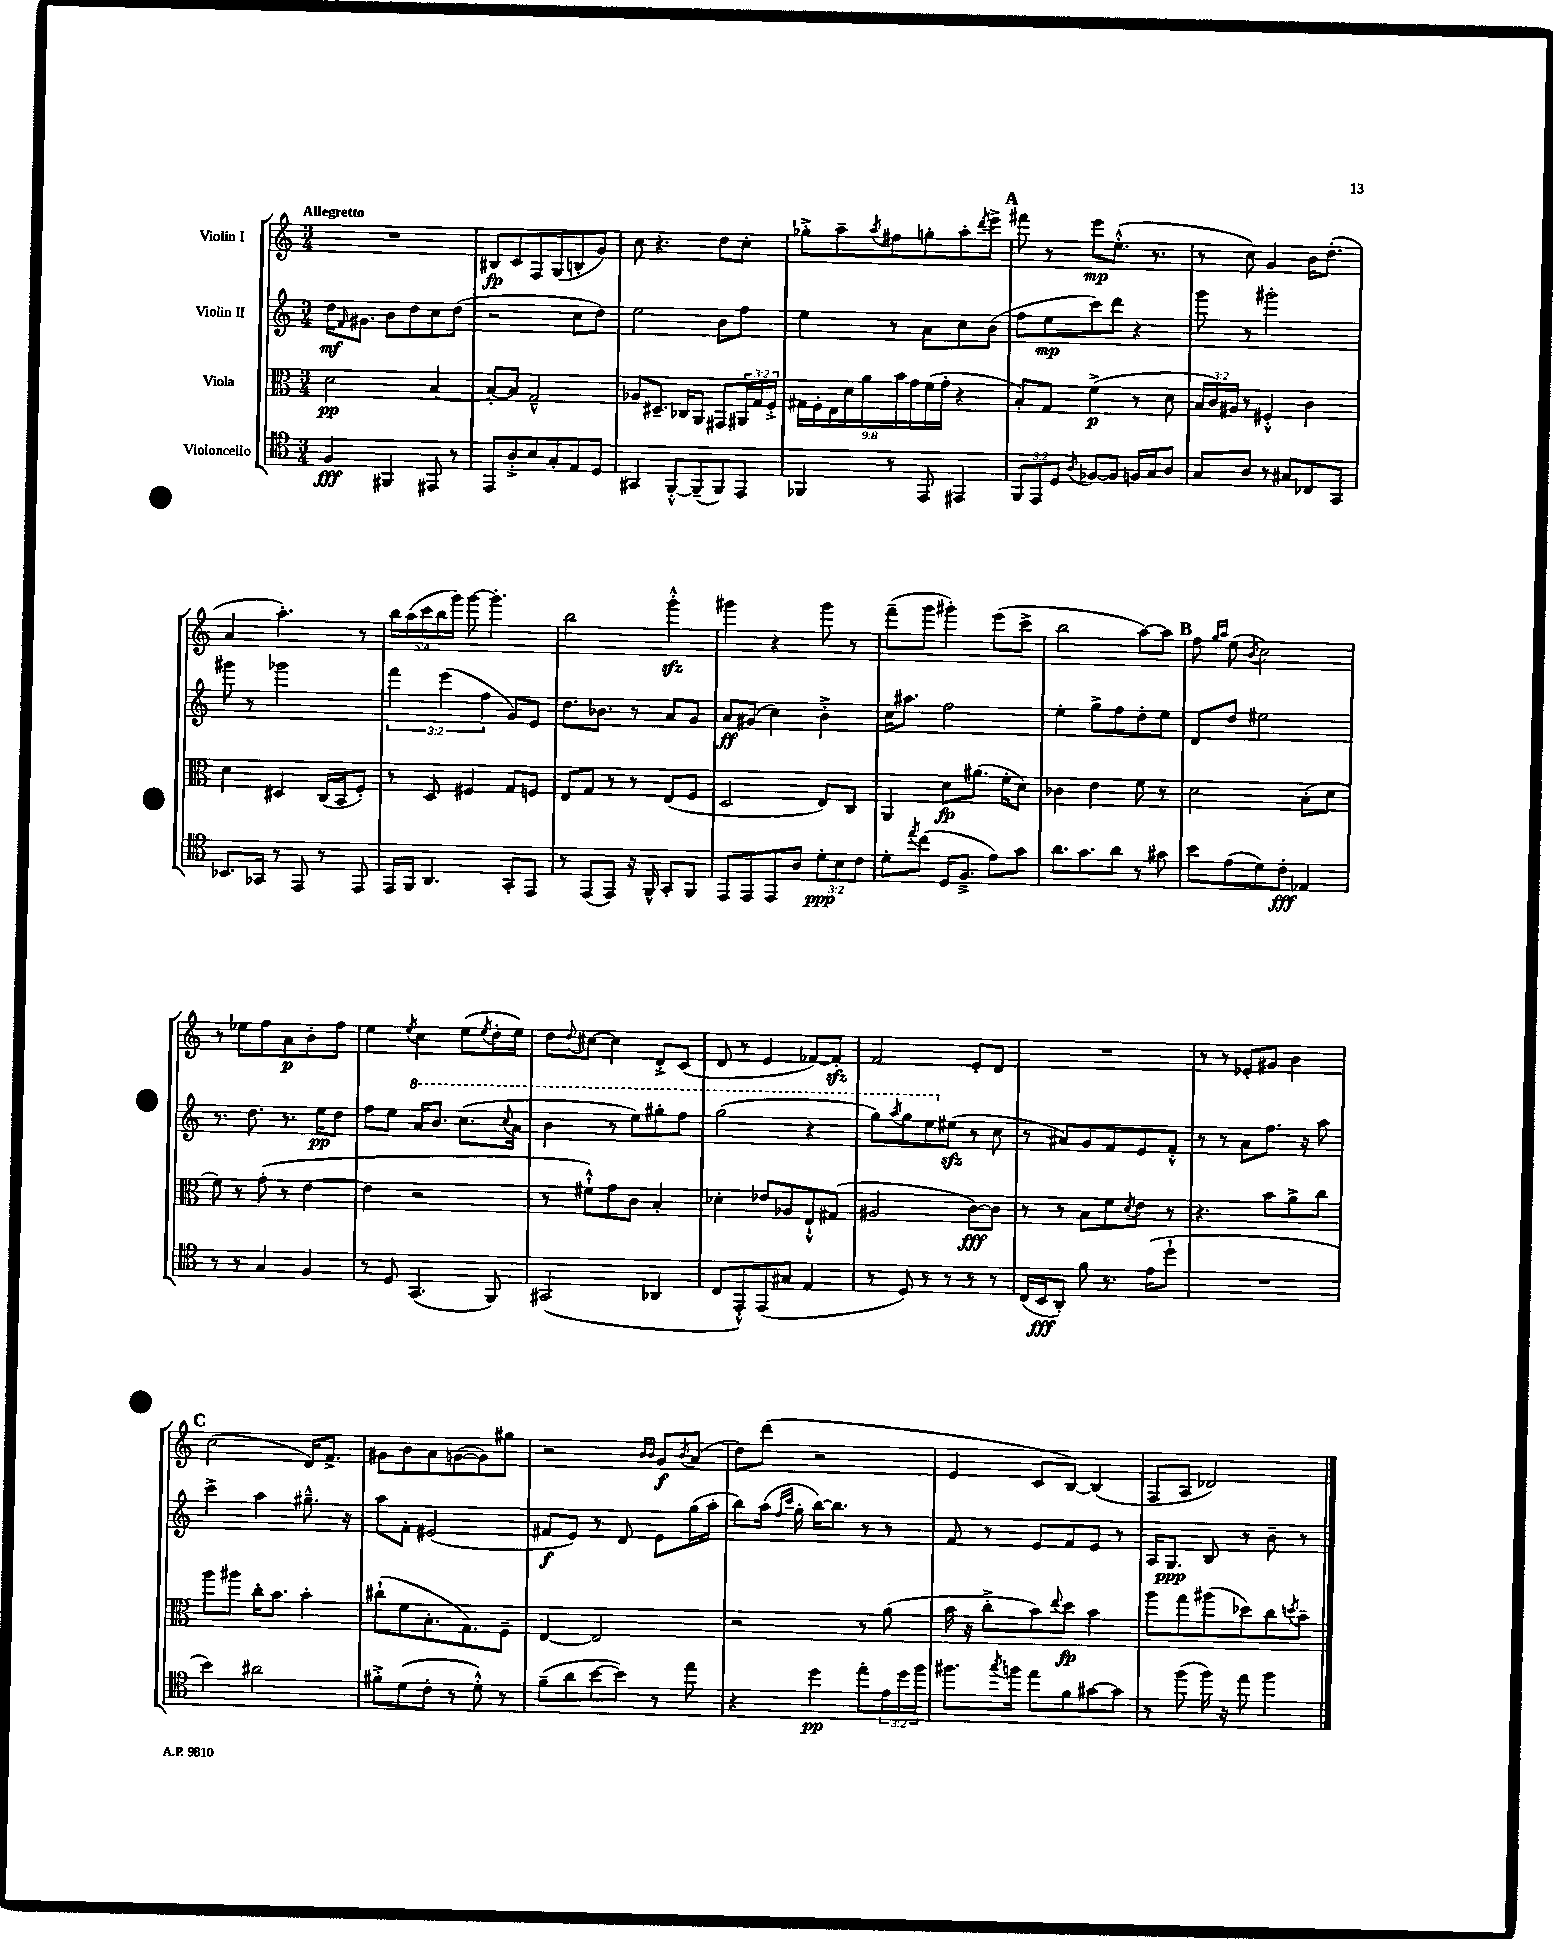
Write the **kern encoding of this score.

**kern	**kern	**kern	**kern
*staff4	*staff3	*staff2	*staff1
*clefC4	*clefC3	*clefG2	*clefG2
*k[]	*k[]	*k[]	*k[]
*M3/4	*M3/4	*M3/4	*M3/4
4F	2d	16dd	2.r
.	.	16qqf	.
.	.	8.g#	.
4FF#	.	8b	.
.	.	8dd	.
8EE#	[4B	8cc	.
8r	.	(8dd	.
=	=	=	=
8EE	8B'_	2r	8B#
8A'^	8B]	.	8c
8B	2G~^^	.	8F
8G'	.	.	(8G
8E	.	8cc	8B'
8D	.	8dd)	8g)
=	=	=	=
4GG#	8A-	2ee	8cc
.	8.D#~	.	4.r
[8FF'^^	.	.	.
.	16C-	.	.
(8FF~]	8AA	.	.
8FF)	8GG#	8b	8dd
8EE	24AA#	8ff	8cc'
.	24G	.	.
.	24F'^	.	.
=	=	=	=
4FF-	18G#	4ee	8gg-'^
.	18F'	.	.
.	18E	.	.
.	.	.	8aa~
.	18d	.	.
.	18a	.	.
.	.	.	8qaa
8r	.	8r	8ff#
.	18b	.	.
.	18g	.	.
8EE	.	8a	8gg'
.	(18f	.	.
.	18g'	.	.
4EE#	4r	8cc	8aa'
.	.	.	8qddd
.	.	(8b	8eee^
=	=	=	=
12FF	8B')	8ff	8fff#
12EE	.	.	.
.	8G	8ee	8r
12D	.	.	.
8qA	.	.	.
[8F-	(4f^	8ccc)	8eee
8F-]	.	8ddd	(8.ee'^^
16F	8r	4r	.
16G	.	.	8.r
8A	8d	.	.
=	=	=	=
8G	24B	8ggg	8r
.	24c)	.	.
.	24A#	.	.
8A	8r	8r	8cc)
8r	4F#'^^	2ggg#'	4g
8G#	.	.	.
8C-	4c	.	16b
.	.	.	(8.dd'
8GG	.	.	.
=	=	=	=
8.BB-	4d	8ggg#	4a
.	.	8r	.
16GG-	.	.	.
8r	4D#	2ggg-	4.aa')
8EE	.	.	.
8r	(16C	.	.
.	16BB	.	.
8EE	8F')	.	8r
=	=	=	=
16EE	8r	6fff	20bb
.	.	.	(20aa
16FF	.	.	.
.	.	.	20ccc
4.AA	8D	.	.
.	.	.	20bb
.	.	(6eee	.
.	.	.	20ggg)
.	4F#	.	[8ggg
.	.	6ff	.
.	.	.	4.ggg']
8GG'	8G	8g)	.
8EE	8F	8e	.
=	=	=	=
8r	8E	8.dd	2bb
(8EE	8G	.	.
.	.	8.b-	.
8EE)	8r	.	.
16r	8r	8r	.
16FF^^	.	.	.
8GG'	(8E	8a	4ggg'^^
8FF	8F	8g	.
=	=	=	=
8EE	2D	8a	4ggg#
8EE	.	(8g#	.
8EE	.	4cc)	4r
8A	.	.	.
12d'	8E)	4b'^	8ggg#
12B	.	.	.
.	8C	.	8r
12c	.	.	.
=	=	=	=
8d'	4AA	16cc	(8fff~
.	.	8.aa#	.
8qee	.	.	.
(8cc	.	.	8ggg
16D	8d	2ff	4ggg#')
8.F~^	.	.	.
.	(8.a#	.	.
8e)	.	.	(8eee
.	16f'	.	.
8g	8d)	.	8ccc^
=	=	=	=
8.a	4c-	4ee'	2bb
8.g	.	.	.
.	4e	8gg^	.
8a	.	8ff	.
8r	8f	8dd'	[8aa)
8g#	8r	8ee	8aa]
=	=	=	=
8b	2d	8d	8ff
.	.	.	16qqgg
.	.	.	16qqaa
(8e	.	8dd	(8ee
.	.	.	8qb
8d)	.	2ee#	2cc)
8c'	.	.	.
4E-	(8B'	.	.
.	8d	.	.
=	=	=	=
8r	8f)	8.r	8r
8r	8r	.	8ee-
.	.	8.dd	.
4G	(8g'	.	8ff
.	8r	8.r	8a
4F	[4e	.	8b'
.	.	16ee	.
.	.	8dd	8ff
=	=	=	=
8r	4e]	8ff	4ee
8D	.	8ee	.
.	.	.	8qee
(4.GG	2r	16aa	4cc
.	.	8.bb	.
.	.	(8.ccc	(8ee
.	.	.	8qee
8FF)	.	.	16dd'
.	.	8qqccc	.
.	.	16aa	16ee)
=	=	=	=
(2GG#	8r	4bb	8dd
.	.	.	8qqdd
.	8f#`^^)	.	[8cc#
.	8g	8r	4cc#]
.	8c	8eee)	.
4AA-	4B'	8ggg#'	8d'^
.	.	8fff	(8c
=	=	=	=
8C	4d-'	(2ggg	8d
8EE'^^)	.	.	8r
(8EE	8e-	.	4e
8G#	8A-	.	.
4E	8E`^^	4r	[8f-)
.	(8G#	.	8f-']
=	=	=	=
8r	2A#	8ggg)	2f
.	.	8qaaa	.
8D)	.	8ggg	.
8r	.	8eee	.
8r	.	(8ee#	.
8r	[8c)	8r	8e'
8r	8c]	8cc	8d
=	=	=	=
(16C	8r	8r	2.r
16BB	.	.	.
8AA')	8r	8a#)	.
8f	8B	8g	.
8.r	8f	8f	.
.	8qd	.	.
.	8e	8e	.
(16e	.	.	.
8dd`	8r	8f'^^	.
=	=	=	=
2.r	4.r	8r	8r
.	.	8r	8r
.	.	8a	8e-'
.	8b	8.ff	8g#
.	8a^	.	4b
.	.	16r	.
.	8cc	8aa	.
=	=	=	=
4b)	8aa	4ccc^	(2cc
.	8aa#	.	.
2a#	16cc'	4aa	.
.	8.b	.	.
.	4b'	8.gg#~^^	16d)
.	.	.	8.f^
.	.	16r	.
=	=	=	=
8f#'^	(8cc#`	8aa	8g#
(8d	8f	8f'	8b
8c'	8.B'	(2e#	8a
8r	.	.	([8g
.	8.G)	.	.
8d'^^)	.	.	8g])
8r	8F~	.	8gg#
=	=	=	=
(8f~	[4E	8f#	2r
8a	.	8e)	.
[8b	2E]	8r	.
8b])	.	8d	.
.	.	.	16qqb
.	.	.	16qqb
8r	.	8e	8g
.	.	.	8qb
8ee	.	(16gg	(8a
.	.	16aa'	.
=	=	=	=
4r	2r	8bb)	8dd)
.	.	(16aa	(8ddd
.	.	16qqff	.
.	.	16qqccc	.
.	.	16gg'	.
4dd	.	[16bb)	2r
.	.	8.bb]	.
8ee'	8r	8r	.
24e	(8a	8r	.
24dd	.	.	.
24ff	.	.	.
=	=	=	=
8.ff#	16b	8f	4e
.	16r	.	.
.	8cc'^	8r	.
8qgg	.	.	.
16ff	.	.	.
8ee	8b)	8e	8c
.	8qqee	.	.
8f	8dd	8f	[8B)
[8g#	4b	8e	(4B]
8g#]	.	8r	.
=	=	=	=
8r	8aa	16A	8F
.	.	8.G	.
(8ff	8gg	.	8A
16ff)	(8aa#	8B	2d-)
16r	.	.	.
8ee	8dd-)	8r	.
4ff	8cc	8b~	.
.	8qdd	.	.
.	8b~	8r	.
==	==	==	==
*-	*-	*-	*-
